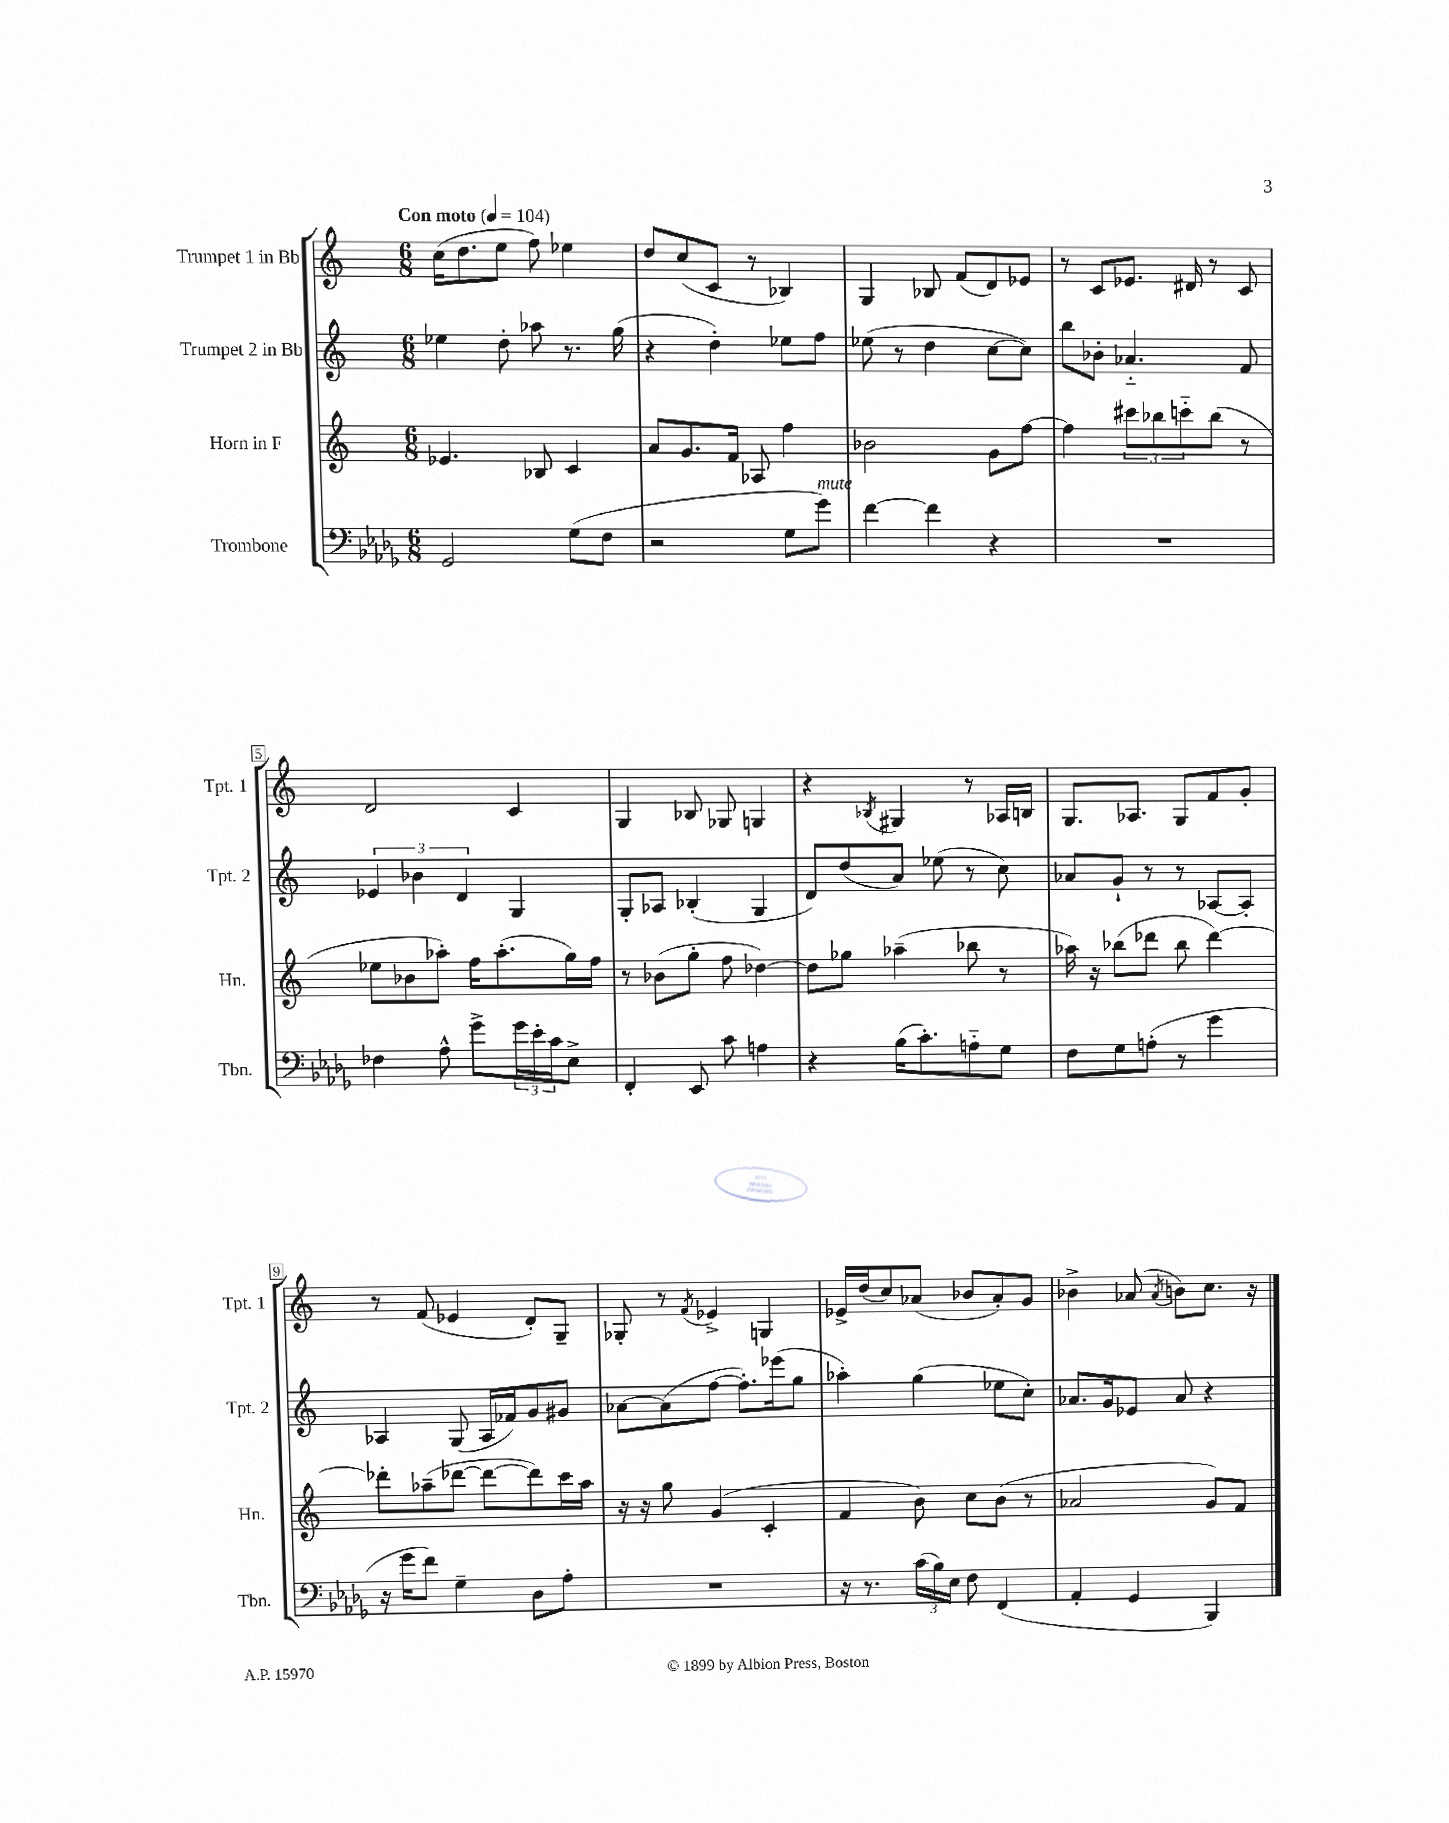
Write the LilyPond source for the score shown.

<<
\new StaffGroup <<
\new Staff = "s0" \with { instrumentName = "Trumpet 1 in Bb" shortInstrumentName = "Tpt. 1" } {
    \clef treble \key c \major \numericTimeSignature \time 6/8 \tempo "Con moto" 4 = 104
    c''16( d''8. e''8 f''8) ees''4 |
    d''8 c''8( c'8 r8 bes4) |
    g4 bes8 f'8( d'8) ees'8 |
    r8 c'8 ees'8. dis'16 r8 c'8 |
    d'2 c'4 |
    g4 bes8 ges8 g4 |
    r4 \acciaccatura { bes8 } gis4 r8 aes16 b16 |
    g8. aes8. g8 f'8 g'8-. |
    r8 f'8( ees'4 d'8-.) g8-- |
    ges8-. r8 \acciaccatura { f'8 } ees'4-> g4 |
    ees'16-> d''16( c''8) aes'8( bes'8 aes'8-.) g'8 |
    bes'4-> aes'8( \acciaccatura { aes'8 } b'8) c''8. r16 \bar "|." |
}
\new Staff = "s1" \with { instrumentName = "Trumpet 2 in Bb" shortInstrumentName = "Tpt. 2" } {
    \clef treble \key c \major \numericTimeSignature \time 6/8
    ees''4 d''8-. aes''8 r8. g''16( |
    r4 d''4-.) ees''8 f''8 |
    ees''8( r8 d''4 c''8~ c''8) |
    b''8 bes'8-. aes'4.-_ f'8 |
    \tuplet 3/2 { ees'4 bes'4 d'4 } g4 |
    g8-. aes8 bes4-.( g4 |
    d'8) d''8( a'8) ees''8( r8 c''8) |
    aes'8 g'8-! r8 r8 aes8~ aes8-. |
    aes4 g8( aes16 fes'16) g'8 gis'8 |
    aes'8~ aes'8( f''8~ f''8.-.) ees'''16( g''8 |
    aes''4-.) g''4( ees''8 c''8-.) |
    aes'8. g'16 ees'8 aes'8 r4 \bar "|." |
}
\new Staff = "s2" \with { instrumentName = "Horn in F" shortInstrumentName = "Hn." } {
    \clef treble \key c \major \numericTimeSignature \time 6/8
    ees'4. bes8 c'4 |
    a'8 g'8. f'16 aes8 f''4 |
    bes'2 g'8 f''8~ |
    f''4 \tuplet 3/2 { cis'''8 bes''8 c'''8-_ } bes''8( r8 |
    ees''8 bes'8 aes''8-.) f''16 aes''8.-.( g''16) f''16 |
    r8 bes'8( g''8-. f''8 des''4~) |
    des''8 ges''8 aes''4--( bes''8 r8 |
    aes''16) r16 bes''8( des'''8 bes''8 des'''4~) |
    des'''8-. aes''8--( des'''8~ des'''8~ des'''8) c'''16 aes''16 |
    r16 r16 g''8 g'4( c'4-. |
    f'4 b'8) c''8 b'8( r8 |
    aes'2 g'8) f'8 \bar "|." |
}
\new Staff = "s3" \with { instrumentName = "Trombone" shortInstrumentName = "Tbn." } {
    \clef bass \key des \major \numericTimeSignature \time 6/8
    ges,2 ges8( f8 |
    r2 ges8 ges'8^\markup { \italic "mute" }) |
    f'4~ f'4 r4 |
    R2. |
    fes4 aes8-^ ges'8-> \tuplet 3/2 { ges'16 ees'16-. c'16 } ees8-> |
    f,4-. ees,8 c'8 a4 |
    r4 bes16( c'8.-.) a8-_ ges8 |
    f8 ges8 a8-.( r8 ges'4 |
    r16 ges'16 f'8) ges4-- des8 aes8-. |
    R2. |
    r16 r8. \tuplet 3/2 { c'16( bes16) ees16 } f8 f,4( |
    aes,4-. ges,4 bes,,4) \bar "|." |
}
>>
>>
\layout { \context { \Score \override BarNumber.stencil = #(make-stencil-boxer 0.1 0.3 ly:text-interface::print) } }
